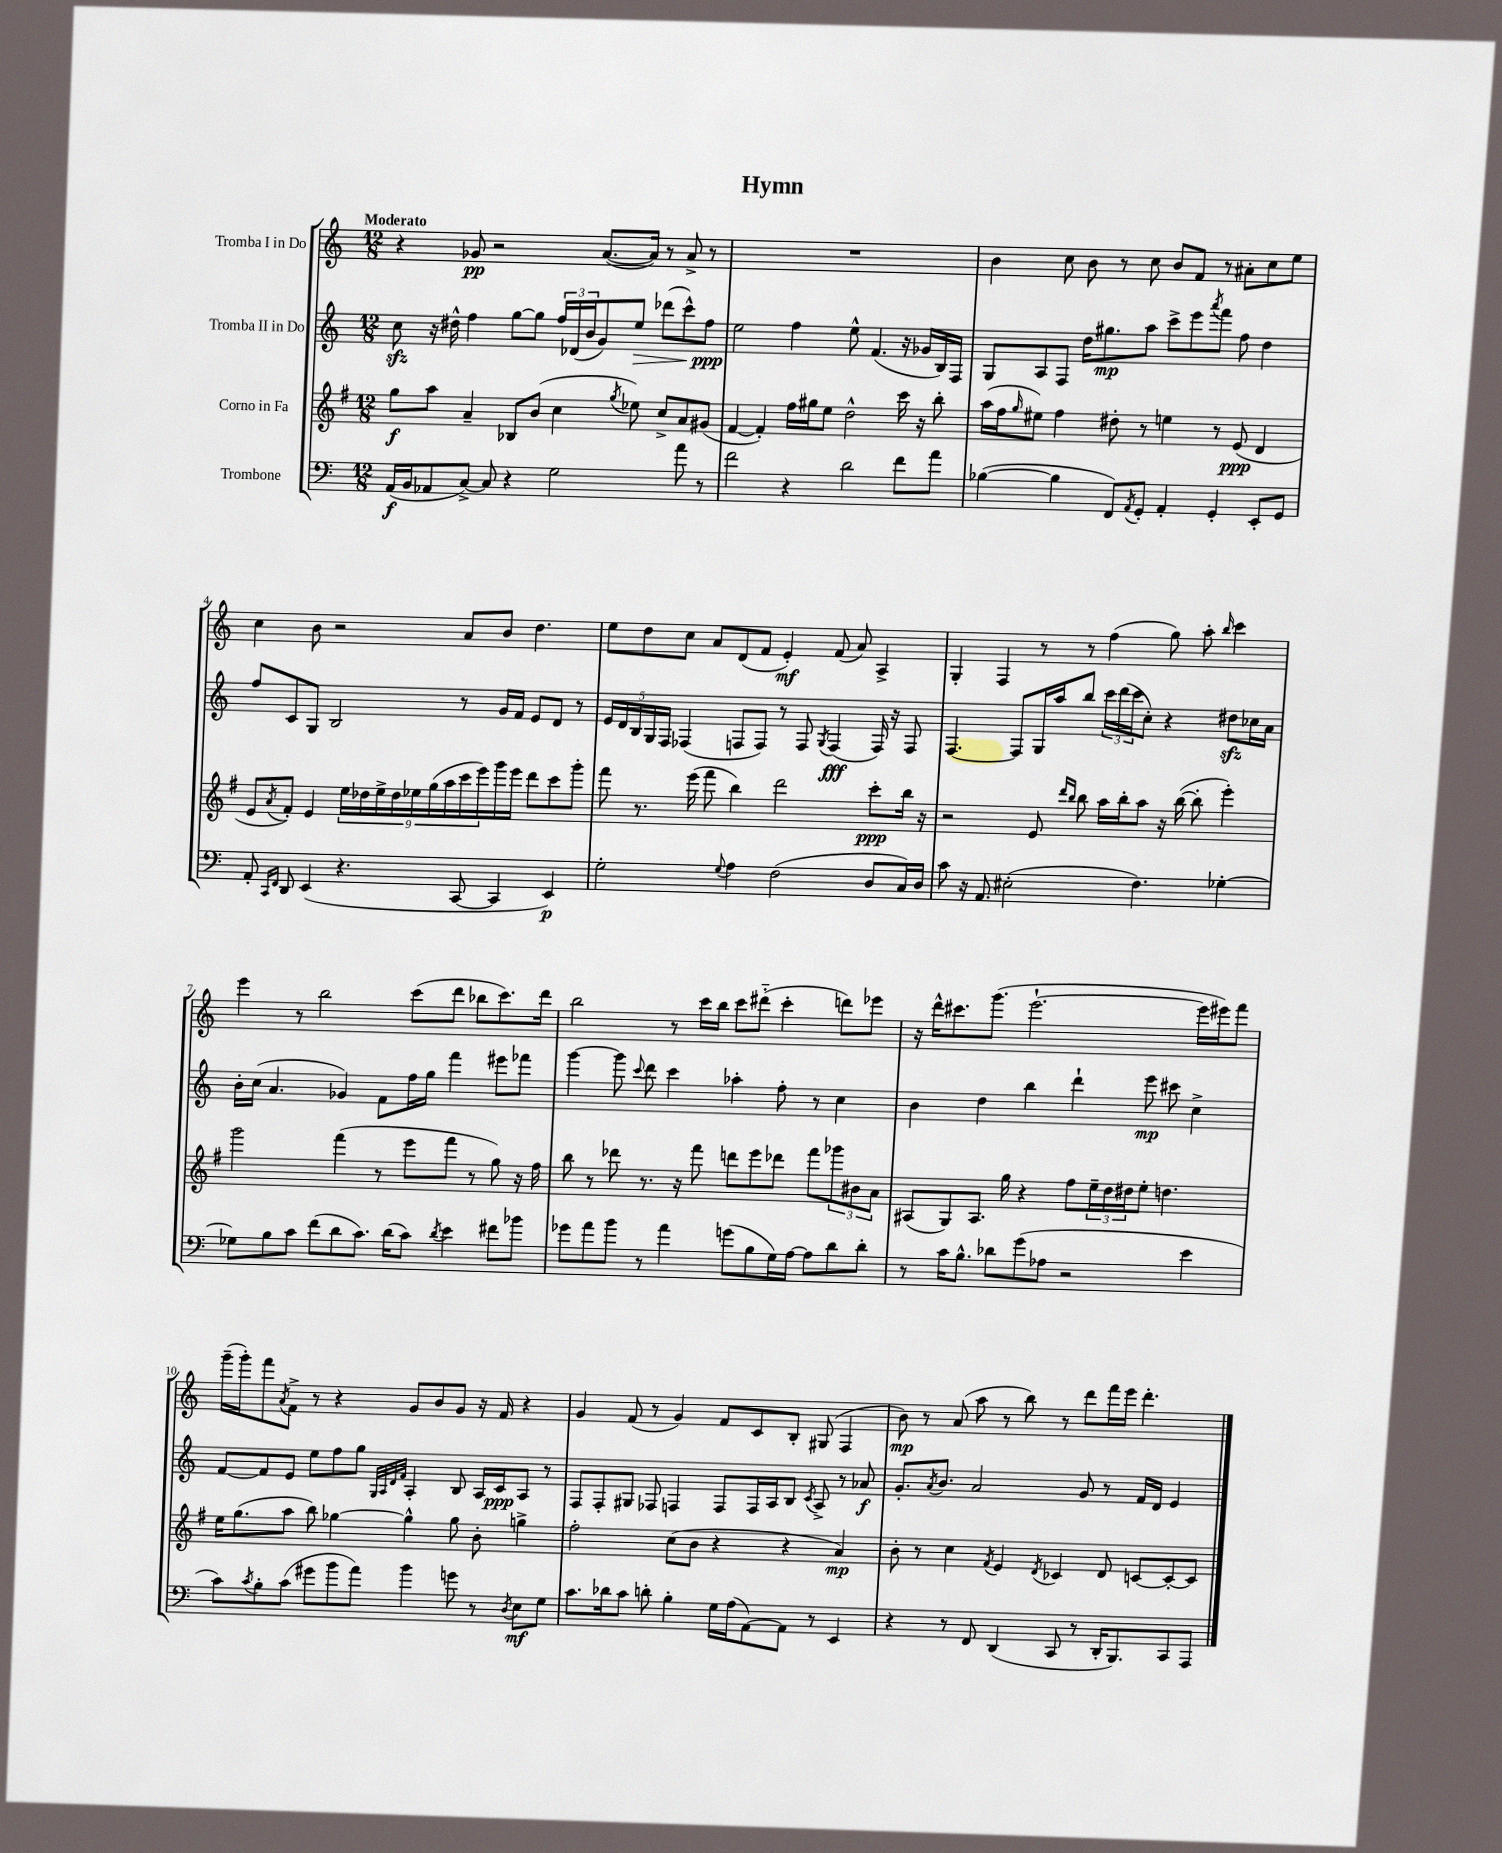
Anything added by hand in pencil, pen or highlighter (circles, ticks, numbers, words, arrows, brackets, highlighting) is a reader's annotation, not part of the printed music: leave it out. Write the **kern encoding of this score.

**kern	**dynam	**kern	**dynam	**kern	**dynam	**kern	**dynam
*part4	*part4	*part3	*part3	*part2	*part2	*part1	*part1
*staff4	*staff4	*staff3	*staff3	*staff2	*staff2	*staff1	*staff1
*I"Trombone	*	*I"Corno in Fa	*	*I"Tromba II in Do	*	*I"Tromba I in Do	*
*clefF4	*	*clefG2	*	*clefG2	*	*clefG2	*
*k[]	*	*k[f#]	*	*k[]	*	*k[]	*
*M12/8	*	*M12/8	*	*M12/8	*	*M12/8	*
=1	=1	=1	=1	=1	=1	=1	=1
!	!	!	!	!	!	!LO:TX:a:B:t=Moderato	!
(16AA/LL	f	8gg\L	f	8cczz\	.	4r	.
16BB/J	.	.	.	.	.	.	.
8AA-X/	.	8aa\J	.	16r	.	.	.
.	.	.	.	16dd#X^^\	.	.	.
[8C^/J)	.	4a~/	.	4ff\	.	8g-X/	pp
8C/]	.	.	.	.	.	2r	.
4r	.	8B-X/L	.	[8gg\L	.	.	.
.	.	(8b/J	.	8gg\J]	.	.	.
2G\	.	4cc\	.	24ff/LL	.	.	.
.	.	.	.	(24d-X/	.	.	.
.	.	.	.	24b/J	.	.	.
.	.	.	.	8g/)	.	([8.a/L	.
.	.	8qgg/	.	.	.	.	.
!	!	!	!	!	!LO:HP:b	!	!
.	.	8ee-X\)	.	8ee/J	>	.	.
.	.	.	.	.	.	16a/Jk])	.
.	.	8cc^/L	.	(8ddd-X\L	.	8r	.
8a\	.	8a/	.	8ccc^^\)	.	8a^/	.
8r	.	(8g#X/J	.	8ff\J	ppp	8r	.
.	.	.	.	.	]	.	.
=2	=2	=2	=2	=2	=2	=2	=2
2f\	.	[4f#/	.	2ee\	.	1.r	.
.	.	4f#'/])	.	.	.	.	.
4r	.	16ff#\LL	.	4ff\	.	.	.
.	.	16gg#X\J	.	.	.	.	.
.	.	8ee\J	.	.	.	.	.
2d\	.	2dd^^\	.	8ee^^\	.	.	.
.	.	.	.	(4.f/	.	.	.
8f\L	.	16ccc\	.	16r	.	.	.
.	.	16r	.	16g-X/LL	.	.	.
8a\J	.	8bb'\	.	16B/)	.	.	.
.	.	.	.	16F/JJ	.	.	.
=3	=3	=3	=3	=3	=3	=3	=3
([4B-X\	.	(16aa\LL	.	8G/L	.	4b\	.
.	.	16ff#\J	.	.	.	.	.
.	.	16qqgg/	.	.	.	.	.
.	.	8ee#X\J)	.	8A/	.	.	.
4B-\]	.	4ff#\	.	8F/J	.	8cc\	.
.	.	.	.	16dd\KL	.	8b\	.
.	.	.	.	8.gg#X\	mp	.	.
8FF/L)	.	8dd#X'\	.	.	.	8r	.
8qAA/	.	.	.	.	.	.	.
8GG'/J	.	8r	.	8aa\J	.	8cc\	.
4AA'/	.	4een\	.	8ccc^\L	.	8b/L	.
.	.	.	.	8eee\	.	8f/J	.
.	.	.	.	8qaaa/	.	.	.
4GG'/	.	8r	.	8fff\J	.	8r	.
.	.	(8e/	ppp	8ff\	.	8a#X'\L	.
8EE'/L	.	4d/	.	4dd\	.	8cc\	.
8GG/J	.	.	.	.	.	8ee\J	.
!!LO:LB:g=z
=4	=4	=4	=4	=4	=4	=4	=4
8AA'/	.	8e/L	.	8ff/L	.	4cc\	.
16qqCC/LL	.	.	.	.	.	.	.
16qqFF/JJ	.	8qa/	.	.	.	.	.
8DD/	.	8f#'/J)	.	8c/	.	.	.
(4EE/	.	4e/	.	8G/J	.	8b\	.
.	.	.	.	2B/	.	2r	.
4.r	.	18ee\LL	.	.	.	.	.
.	.	18dd-X\	.	.	.	.	.
.	.	18ee^\	.	.	.	.	.
.	.	18dd-\	.	.	.	.	.
.	.	18ee-X\	.	.	.	.	.
.	.	(18gg\	.	.	.	.	.
.	.	18aa\	.	.	.	.	.
[8CC/	.	.	.	8r	.	8a/L	.
.	.	18ccc\	.	.	.	.	.
.	.	18eee\)	.	.	.	.	.
4CC/]	.	16ggg\	.	16g/LL	.	8b/J	.
.	.	16eee\JJ	.	16f/JJ	.	.	.
.	.	8ddd\L	.	8e/L	.	4.dd\	.
4EE/)	p	8ccc\	.	8d/J	.	.	.
.	.	8ggg'\J	.	8r	.	.	.
=5	=5	=5	=5	=5	=5	=5	=5
2G'\	.	8fff#\	.	20e/LL	.	8ee\L	.
.	.	.	.	20d/	.	.	.
.	.	.	.	20B/	.	.	.
.	.	8.r	.	.	.	8dd\	.
.	.	.	.	20G/	.	.	.
.	.	.	.	20F/JJ	.	.	.
.	.	.	.	(4F-X/	.	8cc\J	.
.	.	(16eee\	.	.	.	.	.
.	.	8fff#\	.	.	.	8a/L	.
8qqG/	.	.	.	.	.	.	.
4A\	.	4bb\)	.	8Fn/L	.	(8d/	.
.	.	.	.	8F/J)	.	8f/J	.
(2F\	.	2ddd\	.	8r	.	4e'/)	mf
.	.	.	.	8F/	.	.	.
.	.	.	.	8qG/	.	.	.
.	.	.	.	(4F/	fff	(8f/	.
.	.	.	.	.	.	8a/)	.
8D/L	.	8ccc'\L	ppp	16F/)	.	4A^/	.
.	.	.	.	16r	.	.	.
16C/L)	.	16bb\Jk	.	8F/	.	.	.
16D/JJ	.	16r	.	.	.	.	.
=6	=6	=6	=6	=6	=6	=6	=6
8c\	.	2r	.	[4.F/	.	4G'/	.
16r	.	.	.	.	.	.	.
8.AA/	.	.	.	.	.	.	.
.	.	.	.	.	.	4F/	.
(2E#X'\	.	.	.	8F/L]	.	.	.
.	.	8e/	.	16G/L	.	8r	.
.	.	.	.	16aa/J	.	.	.
.	.	16qqddd/LL	.	.	.	.	.
.	.	16qqbb/JJ	.	.	.	.	.
.	.	8bb\	.	8bb/J	.	8r	.
.	.	16aa\LL	.	24ccc\LL	.	(4ff\	.
.	.	.	.	(24ddd\	.	.	.
.	.	16bb'\J	.	.	.	.	.
.	.	.	.	24ccc\J	.	.	.
4.F\)	.	8aa\J	.	8cc'\J)	.	.	.
.	.	16r	.	4r	.	8gg\)	.
.	.	([16bb\	.	.	.	.	.
.	.	8bb'\]	.	.	.	8aa'\	.
.	.	.	.	.	.	16qqbb/	.
[4G-X'\	.	4eee'\)	.	8dd#Xzz\L	.	4ccc\	.
.	.	.	.	16cc-X\L	.	.	.
.	.	.	.	16a\JJ	.	.	.
!!LO:LB:g=z
=7	=7	=7	=7	=7	=7	=7	=7
8G-X\L]	.	2ggg\	.	16b'\LL	.	4eee\	.
.	.	.	.	(16cc\JJ	.	.	.
8B\	.	.	.	4.a/	.	.	.
8c\J	.	.	.	.	.	8r	.
(8f\L	.	.	.	.	.	2bb\	.
8d\	.	(4fff#\	.	4g-X/)	.	.	.
8.c\J)	.	.	.	.	.	.	.
.	.	8r	.	8f\L	.	.	.
(16d\KL	.	.	.	.	.	.	.
8c\J)	.	8eee\L	.	16ff\L	.	(8ccc\L	.
.	.	.	.	16gg\JJ	.	.	.
8qd/	.	.	.	.	.	.	.
4e\	.	8fff#\J	.	4fff\	.	8ddd\J	.
.	.	8r	.	.	.	8bb-X\L	.
8f#X\L	.	8gg\)	.	8eee#X\L	.	8.ccc\)	.
8b-X\J	.	16r	.	8fff-X\J	.	.	.
.	.	16ff#\	.	.	.	16ddd\Jk	.
=8	=8	=8	=8	=8	=8	=8	=8
8g-X\L	.	8bb\	.	[4ggg\	.	2bb\	.
8a\	.	8r	.	.	.	.	.
8b\J	.	8ddd-X\	.	8ggg\]	.	.	.
.	.	.	.	8qqccc/	.	.	.
8r	.	8.r	.	8ddd\	.	.	.
4a\	.	.	.	4ccc\	.	8r	.
.	.	16r	.	.	.	.	.
.	.	8fff#\	.	.	.	16ccc\LL	.
.	.	.	.	.	.	16bb\JJ	.
(8gn\L	.	8dddn\L	.	4aa-X'\	.	8ccc\L	.
8B\	.	8eee\	.	.	.	(8ddd#X\J	.
16G\L)	.	8ddd-X\J	.	8ff'\	.	4ccc'\	.
[16A\JJ	.	.	.	.	.	.	.
8A\L]	.	8fff#\L	.	8r	.	.	.
8d\	.	12ggg-X\	.	4cc\	.	8dddn\L)	.
.	.	12b#X\	.	.	.	.	.
8d'\J	.	.	.	.	.	8eee-X\J	.
.	.	12a\J	.	.	.	.	.
=9	=9	=9	=9	=9	=9	=9	=9
8r	.	(8A#X/L	.	4b\	.	16r	.
.	.	.	.	.	.	16ddd^^\KL	.
16c\KL	.	8G/)	.	.	.	8.ccc#X\	.
8.B^^\J	.	.	.	.	.	.	.
.	.	8.A#/J	.	4dd\	.	.	.
.	.	.	.	.	.	(8.ggg\J	.
8d-X\L	.	.	.	.	.	.	.
.	.	16gg\	.	.	.	.	.
(8g\	.	4r	.	4bb\	.	[2.eee`\	.
8A-X\J	.	.	.	.	.	.	.
2r	.	8ff#\L	.	4ddd`\	.	.	.
.	.	24ee~\L	.	.	.	.	.
.	.	24dd\	.	.	.	.	.
.	.	24dd#X\J	.	.	.	.	.
.	.	8ee'\J	.	8eee\	mp	.	.
.	.	4.ddn\	.	8ccc#X\	.	.	.
4e\	.	.	.	4cc^\	.	16eee\LL]	.
.	.	.	.	.	.	16eee#X\J)	.
.	.	.	.	.	.	8fff\J	.
!!LO:LB:g=z
=10	=10	=10	=10	=10	=10	=10	=10
8c\L)	.	16ee\KL	.	[8f/L	.	(16ggg~\LL	.
.	.	(8.gg\	.	.	.	16ggg'\J)	.
8qc/	.	.	.	.	.	.	.
8B'\	.	.	.	8f/]	.	8fff\	.
.	.	.	.	.	.	8qa/	.
(8c\J	.	8aa\J	.	8e/J	.	8f^\J	.
8g#X\L	.	8bb\)	.	8ee\L	.	8r	.
8b\	.	[4gg-X\	.	8ff\	.	4r	.
8a\J)	.	.	.	8gg\J	.	.	.
.	.	.	.	32qqG/LLL	.	.	.
.	.	.	.	32qqA/	.	.	.
.	.	.	.	32qqd/	.	.	.
.	.	.	.	32qqf/JJJ	.	.	.
4b\	.	4gg-^^\]	.	4A'/	.	8g/L	.
.	.	.	.	.	.	8b/	.
8gn\	.	8gg-\	.	8B/	.	8g/J	.
8r	.	8b'\	.	16A/LL	.	16r	.
.	.	.	.	16c/J	ppp	16f/	.
8qD/	.	.	.	.	.	.	.
8E\L	mf	4ggn^\	.	8A/J	.	4r	.
8G\J	.	.	.	8r	.	.	.
=11	=11	=11	=11	=11	=11	=11	=11
8.c\L	.	2ff#'\	.	8F/L	.	4g/	.
.	.	.	.	8F'/	.	.	.
16d-X\k	.	.	.	.	.	.	.
8c\J	.	.	.	8G#X/J	.	(8f/	.
8dn'\	.	.	.	8F-X/	.	8r	.
4B'\	.	(8cc\L	.	4Fn/	.	4g/)	.
.	.	8b\J	.	.	.	.	.
16G\LL	.	4r	.	8F/L	.	8f/L	.
(16A\J	.	.	.	.	.	.	.
[8AA\)	.	.	.	16F/L	.	8c/	.
.	.	.	.	16A/J	.	.	.
8AA\J]	.	4r	.	8B/J	.	8B'/J	.
.	.	.	.	8qc/	.	.	.
8r	.	.	.	8A^/	.	(8G#X/	.
4EE/	.	4a/)	mp	8r	.	4F/	.
.	.	.	.	8a-X/	f	.	.
=12	=12	=12	=12	=12	=12	=12	=12
4r	.	8b'\	.	8.g'/L	.	8b\)	mp
.	.	8r	.	.	.	8r	.
.	.	.	.	8qa/	.	.	.
.	.	.	.	8.b/J	.	.	.
8r	.	4cc\	.	.	.	(8a/	.
8FF/	.	.	.	2a/	.	8aa\	.
.	.	8qf#/	.	.	.	.	.
(4DD/	.	4e/	.	.	.	8r	.
.	.	.	.	.	.	8bb\)	.
.	.	8qd/	.	.	.	.	.
8CC/	.	4c-X/	.	.	.	8r	.
8r	.	.	.	8g/	.	8ddd\L	.
16DD'/KL	.	8d/	.	8r	.	16fff\L	.
8.BBB/)	.	.	.	.	.	16eee\JJ	.
.	.	[8cn/L	.	16f/LL	.	4.ddd'\	.
.	.	.	.	16d/JJ	.	.	.
8CC/	.	8c'/_	.	4e/	.	.	.
8AAA/J	.	8c/J]	.	.	.	.	.
==	==	==	==	==	==	==	==
*-	*-	*-	*-	*-	*-	*-	*-
